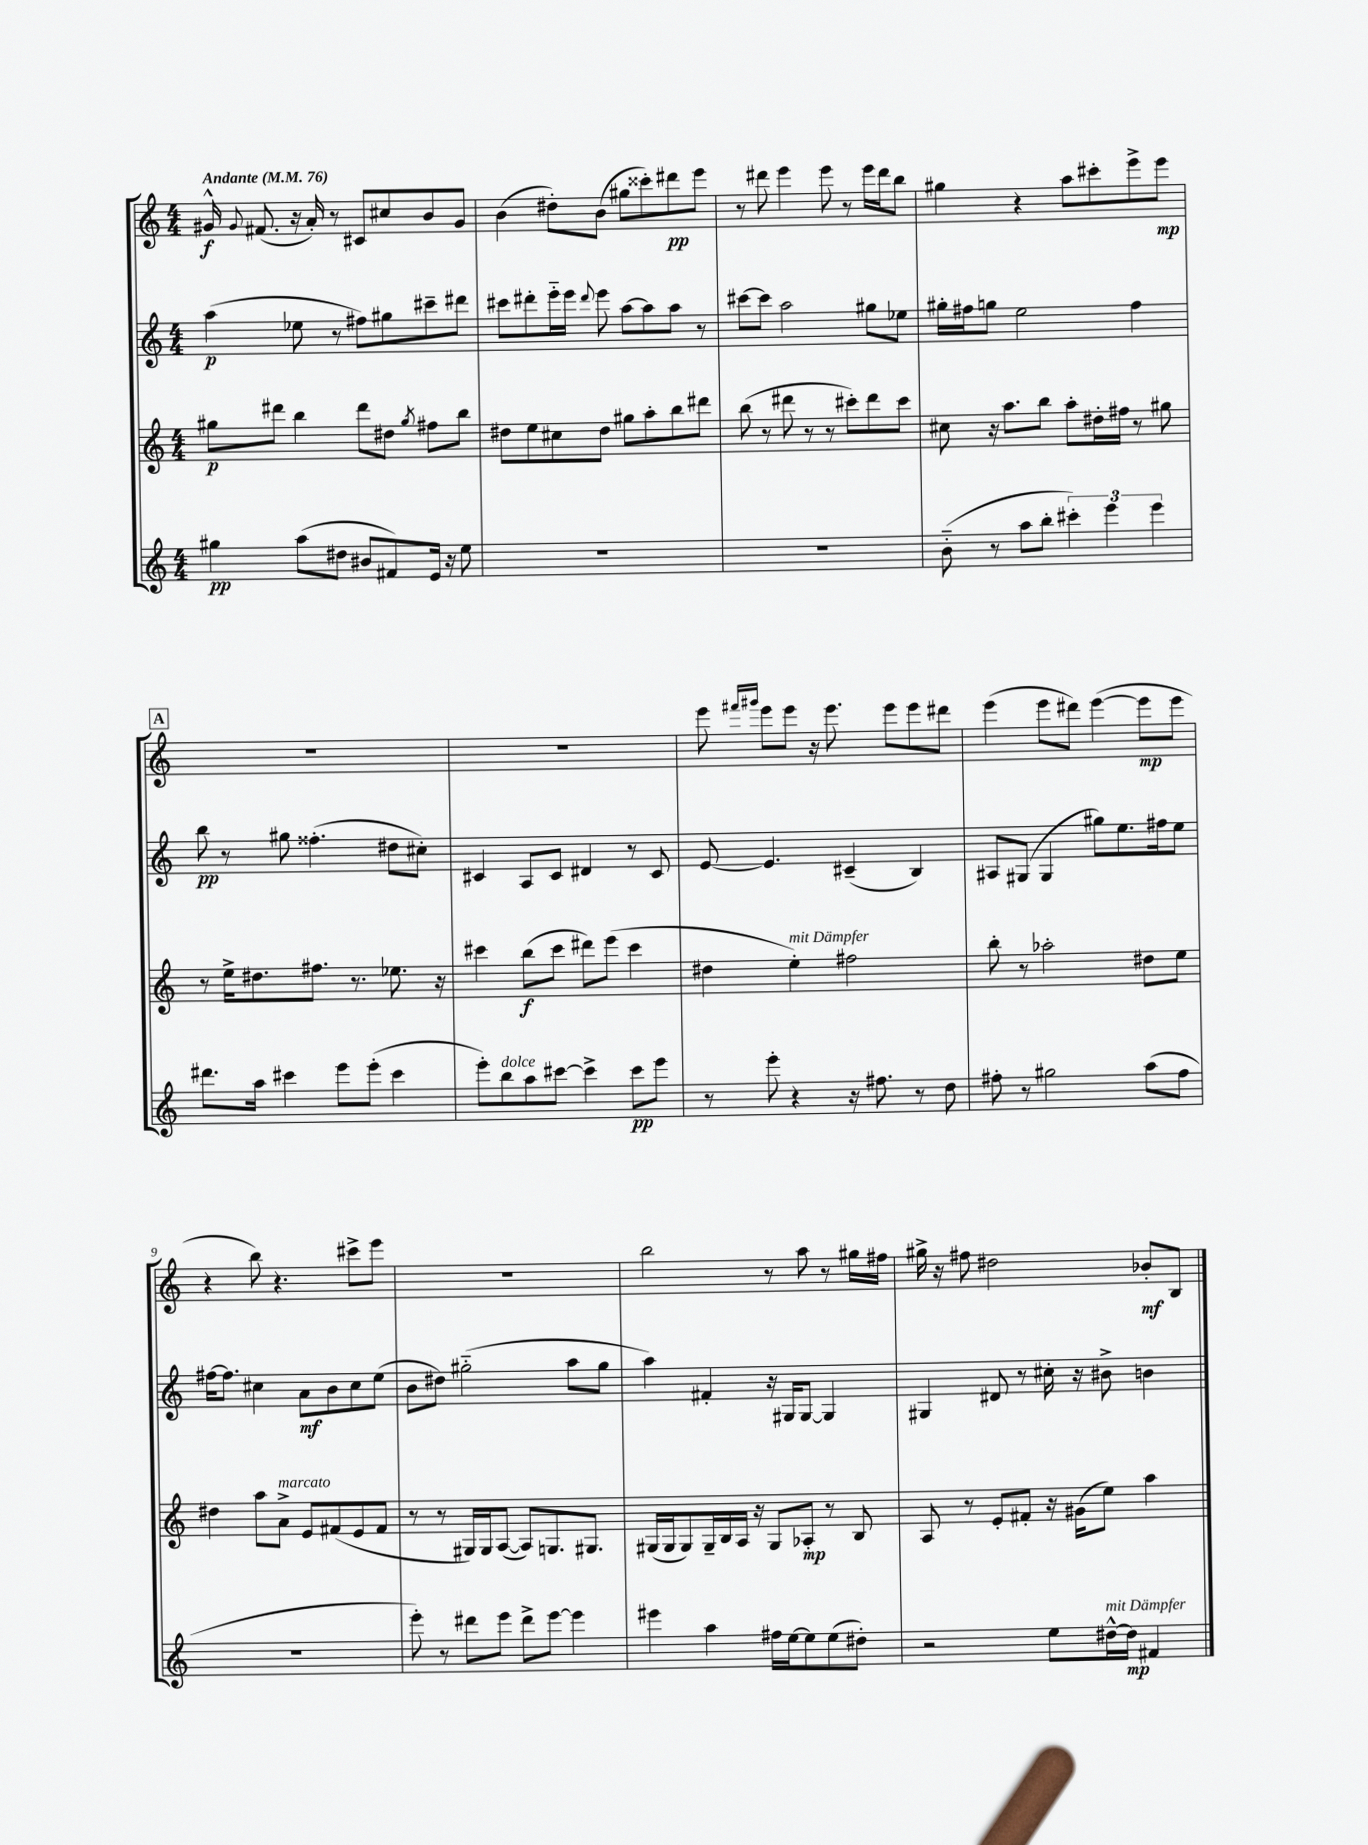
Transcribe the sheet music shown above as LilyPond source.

<<
\new StaffGroup <<
\new Staff = "s0" {
    \clef treble \key c \major \numericTimeSignature \time 4/4 \tempo "Andante" 4 = 76
    \autoBeamOff gis'16-^\f \appoggiatura { gis'8 } fis'8.( r16 a'16-.) r8 cis'8[ cis''8 b'8 gis'8] |
    b'4( dis''8[-.) b'8]( gis''8[ cisis'''8-.) dis'''8\pp e'''8] |
    r8 dis'''8 e'''4 e'''8 r8 e'''16[ dis'''16 b''8] |
    gis''4 r4 a''8[ cis'''8-. e'''8-> e'''8]\mp |
    \mark \markup { \box "A" } R1 |
    R1 |
    e'''8 \grace { fis'''16[ gis'''16] } e'''8[ e'''8] r16 e'''8. e'''8[ e'''8 dis'''8] |
    e'''4( e'''8[ dis'''8]) e'''4~( e'''8[\mp e'''8] |
    r4 b''8) r4. cis'''8[-> e'''8] |
    R1 |
    b''2 r8 a''8 r8 gis''16[ fis''16] |
    gis''16-> r16 fis''8 dis''2 bes'8[-.\mf b8] \bar "|." |
}
\new Staff = "s1" {
    \clef treble \key c \major \numericTimeSignature \time 4/4
    \autoBeamOff a''4\p( ees''8 r8 fis''8[) gis''8 cis'''8-- dis'''8] |
    cis'''8[ dis'''8-. e'''16-_ e'''16] \appoggiatura { dis'''8 } e'''8 a''8[~ a''8 a''8] r8 |
    cis'''8[~ cis'''8] a''2 gis''8[ ees''8] |
    gis''16[-. fis''16 g''8] e''2 fis''4 |
    \mark \markup { \box "A" } b''8\pp r8 gis''8 fisis''4.-.( dis''8[ cis''8]-.) |
    cis'4 a8[ cis'8] dis'4 r8 cis'8 |
    e'8~ e'4. cis'4--( b4) |
    ais8[ gis8]( gis4 gis''8[) e''8. fis''16 e''8] |
    fis''16[~ fis''8.] cis''4 a'8[\mf b'8 cis''8 e''8]( |
    b'8[ dis''8]) gis''2-_( a''8[ gis''8] |
    a''4) fis'4-. r16 gis16[ gis8]~ gis4 |
    gis4 dis'8 r8 cis''16-. r16 bis'8-> b'4 \bar "|." |
}
\new Staff = "s2" {
    \clef treble \key c \major \numericTimeSignature \time 4/4
    \autoBeamOff gis''8[\p dis'''8] b''4 dis'''8[ dis''8] \acciaccatura { gis''8 } fis''8[ b''8] |
    dis''8[ e''8 cis''8 dis''8] gis''8[ a''8-. b''8 dis'''8] |
    b''8( r8 dis'''8 r8 r8 cis'''8[-.) dis'''8 cis'''8] |
    cis''8 r16 a''8.[ b''8] a''8[-. dis''16-. fis''16] r8 gis''8 |
    \mark \markup { \box "A" } r8 e''16[-> dis''8. fis''8.] r8. ees''8. r16 |
    cis'''4 b''8[\f( cis'''8] dis'''8[) e'''8]( cis'''4 |
    dis''4 e''4-.^\markup { \italic "mit Dämpfer" }) fis''2 |
    b''8-. r8 aes''2-. dis''8[ e''8] |
    dis''4 a''8[ a'8]->^\markup { \italic "marcato" } e'8[ fis'8( e'8 fis'8] |
    r8 r8 gis16[) gis16 a8]~( a8[) g8. gis8.] |
    gis16[( gis16 gis8) gis16-- b16 a16] r16 gis8[ aes8]-.\mp r8 b8 |
    a8 r8 e'8[-. fis'8]-. r16 gis'16[( e''8]) a''4 \bar "|." |
}
\new Staff = "s3" {
    \clef treble \key c \major \numericTimeSignature \time 4/4
    \autoBeamOff gis''4\pp a''8[( dis''8] bis'8[ fis'8) e'16] r16 e''8 |
    R1 |
    R1 |
    b'8-_( r8 a''8[ b''8]-. \tuplet 3/2 { cis'''4-.) e'''4 e'''4 } |
    \mark \markup { \box "A" } dis'''8.[ a''16] cis'''4 e'''8[ e'''8]-.( cis'''4 |
    e'''8[-.) b''8^\markup { \italic "dolce" } a''8 cis'''8]~ cis'''4-> cis'''8[\pp e'''8] |
    r8 e'''8-. r4 r16 fis''8. r8 d''8 |
    fis''8-. r8 gis''2 a''8[( fis''8] |
    R1 |
    e'''8-.) r8 dis'''8[ e'''8] dis'''8[-> e'''8]~ e'''4 |
    eis'''4 a''4 fis''16[ e''16~ e''8 e''8( dis''8]-.) |
    r2 e''8[ dis''16~-^^\markup { \italic "mit Dämpfer" } dis''16]\mp fis'4 \bar "|." |
}
>>
>>
